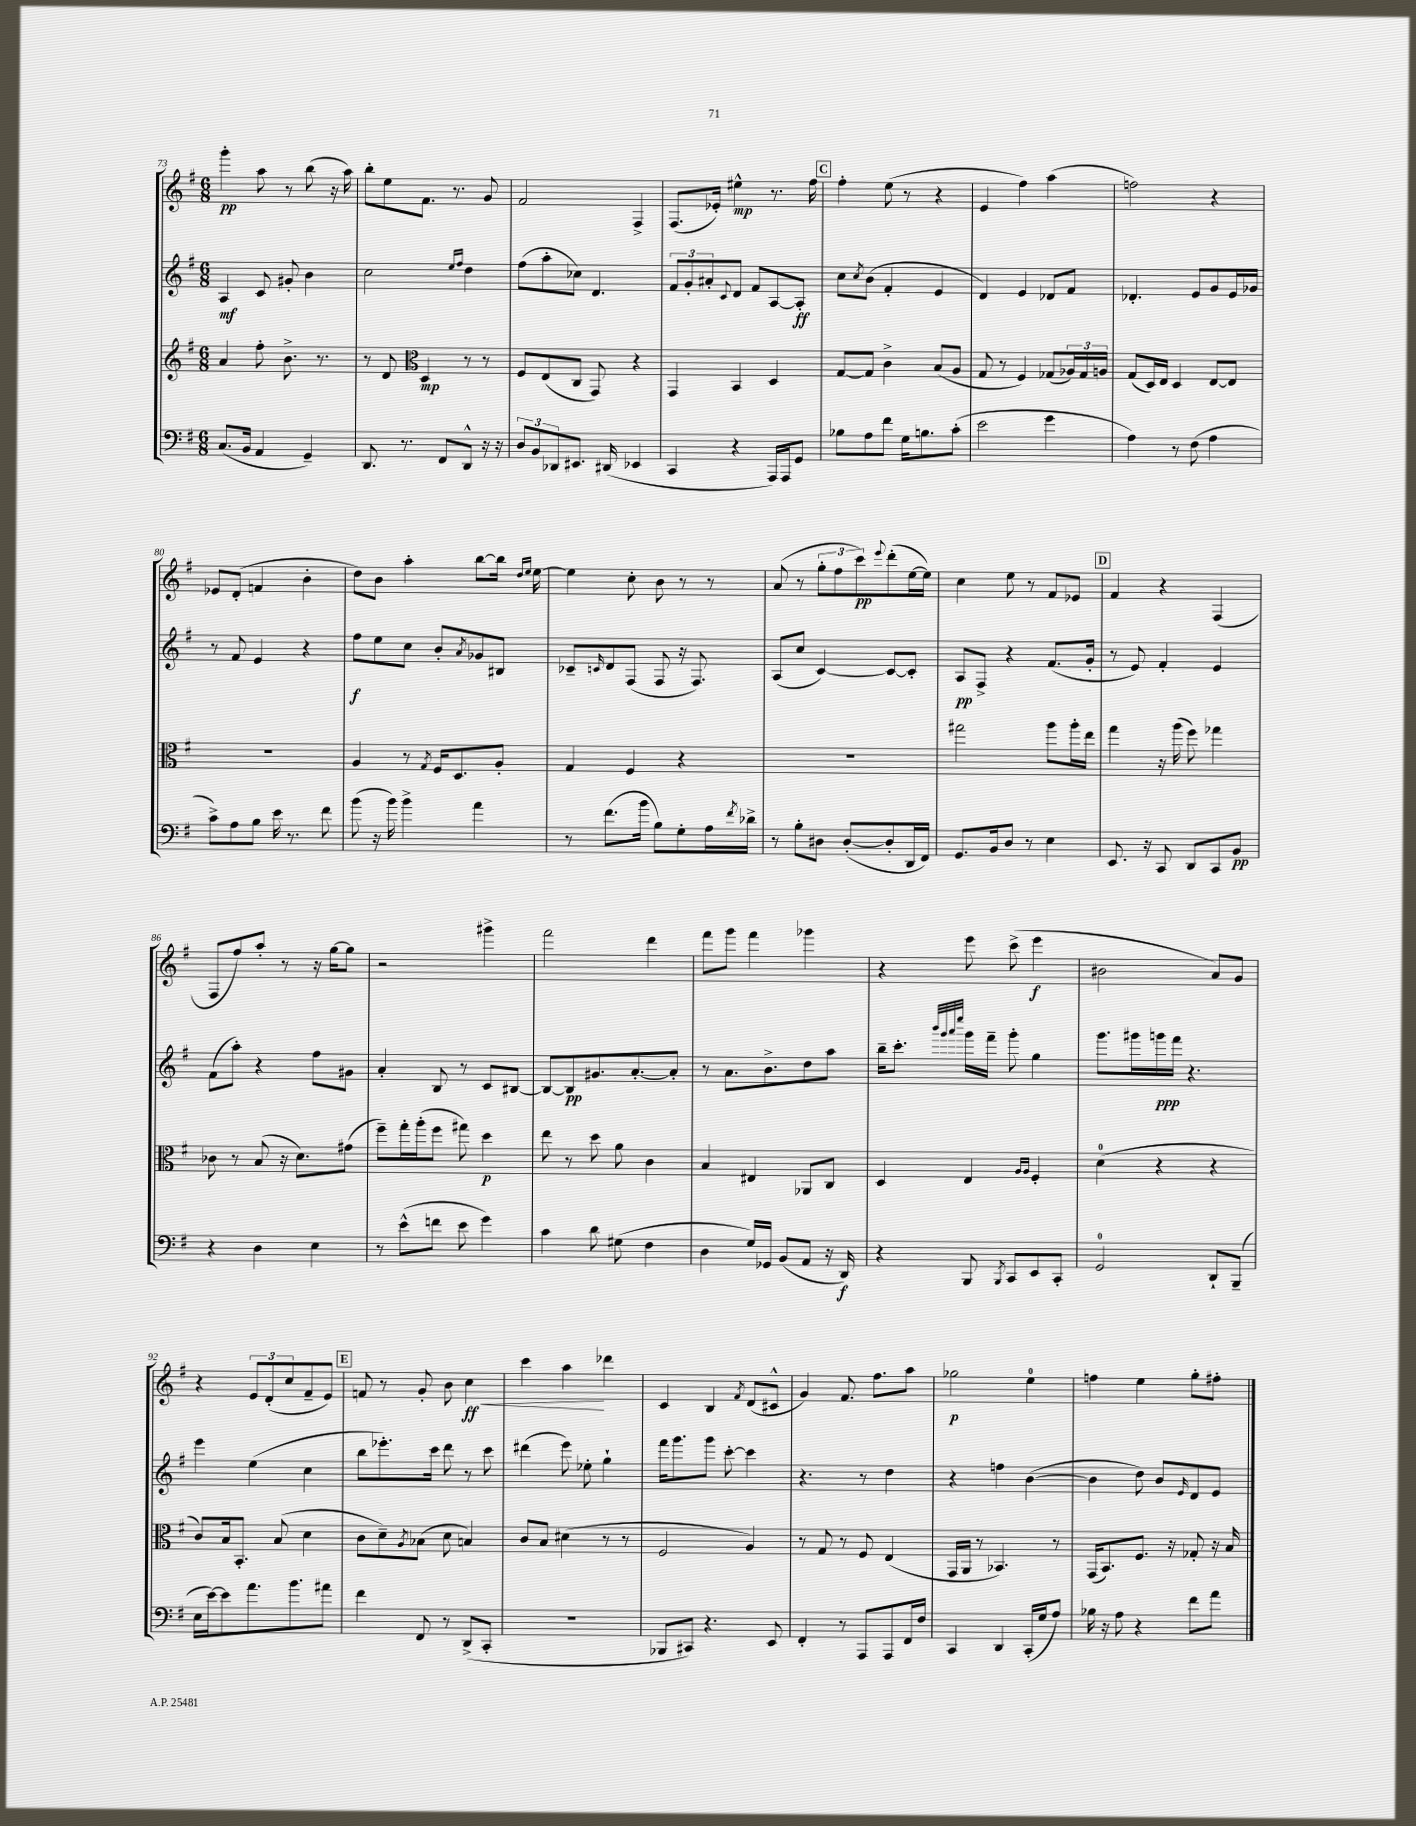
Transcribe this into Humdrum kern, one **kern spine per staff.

**kern	**dynam	**kern	**dynam	**kern	**dynam	**kern	**dynam
*part4	*part4	*part3	*part3	*part2	*part2	*part1	*part1
*staff4	*staff4	*staff3	*staff3	*staff2	*staff2	*staff1	*staff1
*clefF4	*	*clefG2	*	*clefG2	*	*clefG2	*
*k[f#]	*	*k[f#]	*	*k[f#]	*	*k[f#]	*
*M6/8	*	*M6/8	*	*M6/8	*	*M6/8	*
=73	=73	=73	=73	=73	=73	=73	=73
(8.C/L	.	4a/	.	4A/	mf	4ggg'\	pp
16BB/Jk	.	.	.	.	.	.	.
4AA/	.	8ff#'\	.	8c/	.	8aa\	.
.	.	8.b^\	.	8g#X'/	.	8r	.
4GG~/)	.	.	.	4b\	.	(8bb\	.
.	.	8.r	.	.	.	.	.
.	.	.	.	.	.	16r	.
.	.	.	.	.	.	16aa\)	.
=74	=74	=74	=74	=74	=74	=74	=74
8.DD/	.	8r	.	2cc\	.	8bb'\L	.
.	.	8d/	.	.	.	8ee\	.
8.r	.	.	.	.	.	.	.
*	*	*clefC3	*	*	*	*	*
.	.	4D/	mp	.	.	8.f#\J	.
8FF#/L	.	.	.	.	.	.	.
.	.	.	.	.	.	8.r	.
.	.	.	.	16qqee/LL	.	.	.
.	.	.	.	16qqff#/JJ	.	.	.
8DD^^/J	.	8r	.	4dd\	.	.	.
16r	.	8r	.	.	.	8g/	.
16r	.	.	.	.	.	.	.
=75	=75	=75	=75	=75	=75	=75	=75
12D/L	.	8F#/L	.	(8ff#\L	.	2f#/	.
12BB/	.	.	.	.	.	.	.
.	.	(8E/	.	8aa'\	.	.	.
12DD-X/	.	.	.	.	.	.	.
8.EE#X/J	.	8C/J	.	8cc-X\J)	.	.	.
.	.	8GG/)	.	4.d/	.	.	.
(16DD#X/	.	.	.	.	.	.	.
4EE-X/	.	4r	.	.	.	4F#^/	.
=76	=76	=76	=76	=76	=76	=76	=76
4CC/	.	4GG/	.	12f#/L	.	(8.F#/L	.
.	.	.	.	12g'/	.	.	.
.	.	.	.	12a#X'/	.	.	.
.	.	.	.	.	.	16e-X'/Jk)	.
.	.	.	.	8qqc/	.	.	.
4r	.	4BB/	.	8d/J	.	4ee#X^^\	mp
.	.	.	.	8f#/L	.	.	.
16AAA/LL)	.	4D/	.	[8A/	.	8.r	.
16AAA/J	.	.	.	.	.	.	.
8GG/J	.	.	.	8A'/J]	ff	.	.
.	.	.	.	.	.	16ff#\	.
!!LO:REH:place=s1:t=C
=77	=77	=77	=77	=77	=77	=77	=77
8B-X\L	.	[8G/L	.	8cc\L	.	4ff#'\	.
.	.	.	.	8qcc/	.	.	.
8A\	.	8G/J]	.	(8b\J	.	.	.
8f#\J	.	4c^\	.	4f#'/	.	(8ee\	.
16G\KL	.	.	.	.	.	8r	.
8.Bn\	.	.	.	.	.	.	.
.	.	(8B/L	.	4e/	.	4r	.
(8c'\J	.	8A/J	.	.	.	.	.
=78	=78	=78	=78	=78	=78	=78	=78
2e\	.	8G/	.	4d/)	.	4e/	.
.	.	8r	.	.	.	.	.
.	.	4F#/)	.	4e/	.	4ff#\)	.
4g\	.	(8G-X/L	.	8d-X/L	.	(4aa\	.
.	.	24A-X/L)	.	8f#/J	.	.	.
.	.	24G-/	.	.	.	.	.
.	.	24An/JJ	.	.	.	.	.
=79	=79	=79	=79	=79	=79	=79	=79
4A\)	.	(8G/L	.	4.d-X'/	.	2ffn\)	.
.	.	16D/L)	.	.	.	.	.
.	.	16E/JJ	.	.	.	.	.
8r	.	4D/	.	.	.	.	.
(8F#\	.	.	.	8e/L	.	.	.
4A\	.	[8E/L	.	8g/	.	4r	.
.	.	8E/J]	.	16e/L	.	.	.
.	.	.	.	16g-X/JJ	.	.	.
!!LO:LB:g=z
=80	=80	=80	=80	=80	=80	=80	=80
8c^\L)	.	2.r	.	8r	.	8e-X/L	.
8A\	.	.	.	8f#/	.	(8d'/J	.
8B\J	.	.	.	4e/	.	4fn/	.
16e\	.	.	.	.	.	.	.
8.r	.	.	.	.	.	.	.
.	.	.	.	4r	.	4b'\	.
8f#\	.	.	.	.	.	.	.
=81	=81	=81	=81	=81	=81	=81	=81
(8b\	.	4A/	.	8ff#\L	f	8dd\L)	.
16r	.	.	.	8ee\	.	8b\J	.
16b\)	.	.	.	.	.	.	.
4b^\	.	8r	.	8cc\J	.	4aa'\	.
.	.	8qG/	.	.	.	.	.
.	.	16F#/KL	.	8b'/L	.	.	.
.	.	8.D/	.	.	.	.	.
.	.	.	.	8qa/	.	.	.
4a\	.	.	.	8g-X/	.	[8bb\L	.
.	.	8A'/J	.	8B#X/J	.	16bb\Jk]	.
.	.	.	.	.	.	16qqdd/LL	.
.	.	.	.	.	.	16qqee/JJ	.
.	.	.	.	.	.	[16ee\	.
=82	=82	=82	=82	=82	=82	=82	=82
8r	.	4G/	.	8c-X~/L	.	4ee\]	.
.	.	.	.	16qqcn/	.	.	.
(8.f#\L	.	.	.	8d/	.	.	.
.	.	4F#/	.	(8F#/J	.	8cc'\	.
16b\Jk	.	.	.	.	.	.	.
8B\L)	.	.	.	8F#/	.	8b\	.
8G'\	.	4r	.	16r	.	8r	.
.	.	.	.	8.F#/)	.	.	.
16A\L	.	.	.	.	.	8r	.
8qf#/	.	.	.	.	.	.	.
16d-X^\JJ	.	.	.	.	.	.	.
=83	=83	=83	=83	=83	=83	=83	=83
8r	.	2.r	.	(8A/L	.	(8a/	.
8B'\L	.	.	.	8cc/J	.	8r	.
8D#X\J	.	.	.	[4c/)	.	12gg'\L	.
.	.	.	.	.	.	12ff#\	.
([8D#'/L	.	.	.	.	.	.	.
.	.	.	.	.	.	12ccc\)	pp
.	.	.	.	.	.	8qqeee/	.
8D#'/]	.	.	.	8c/L_	.	(8ddd'\	.
16DD/L	.	.	.	8c'/J]	.	[16ee\L	.
16FF#/JJ)	.	.	.	.	.	16ee\JJ])	.
=84	=84	=84	=84	=84	=84	=84	=84
8.GG/L	.	2gg#X\	.	8A/L	pp	4cc\	.
.	.	.	.	8F#^/J	.	.	.
16BB/k	.	.	.	.	.	.	.
8D/J	.	.	.	4r	.	8ee\	.
8r	.	.	.	.	.	8r	.
4E\	.	8aa\L	.	(8.f#/L	.	8f#/L	.
.	.	16aa'\L	.	.	.	8e-X/J	.
.	.	16ee\JJ	.	16g'/Jk	.	.	.
!!LO:REH:place=s1:t=D
=85	=85	=85	=85	=85	=85	=85	=85
8.EE/	.	4gg\	.	8r	.	4f#/	.
.	.	.	.	8e/)	.	.	.
16r	.	.	.	.	.	.	.
8CC/	.	16r	.	4f#'/	.	4r	.
.	.	(16aa\	.	.	.	.	.
8DD/L	.	8ff#\)	.	.	.	.	.
8CC/	.	4gg-X\	.	4e/	.	(4F#/	.
8BB/J	pp	.	.	.	.	.	.
!!LO:LB:g=z
=86	=86	=86	=86	=86	=86	=86	=86
4r	.	8c-X\	.	(8f#\L	.	8F#/L	.
.	.	8r	.	8aa'\J)	.	8ff#/)	.
4D\	.	(8B/	.	4r	.	8aa'/J	.
.	.	16r	.	.	.	8r	.
.	.	8.d\L)	.	.	.	.	.
4E\	.	.	.	8ff#\L	.	16r	.
.	.	.	.	.	.	[16gg\KL	.
.	.	(8g#X\J	.	8g#X\J	.	8gg\J]	.
=87	=87	=87	=87	=87	=87	=87	=87
8r	.	8ff#~\L)	.	4a'/	.	2r	.
(8e^^\L	.	16gg'\L	.	.	.	.	.
.	.	(16aa'\J	.	.	.	.	.
8fn\J	.	8ff#\J	.	8B/	.	.	.
8e\	.	8gg#X\)	.	8r	.	.	.
4g\)	.	4dd\	p	8c/L	.	4ggg#X^\	.
.	.	.	.	[8B#X/J	.	.	.
=88	=88	=88	=88	=88	=88	=88	=88
4c\	.	8ee\	.	8B#/L_	.	2fff#\	.
.	.	8r	.	8B#/]	pp	.	.
8d\	.	8dd\	.	8.g#X/	.	.	.
(8G#X\	.	8a\	.	.	.	.	.
.	.	.	.	[8.a'/	.	.	.
4F#\	.	4c\	.	.	.	4ddd\	.
.	.	.	.	8a'/J]	.	.	.
=89	=89	=89	=89	=89	=89	=89	=89
4D\	.	4B/	.	8r	.	8fff#\L	.
.	.	.	.	8.a\L	.	8ggg\J	.
16G/LL)	.	4E#X/	.	.	.	4fff#\	.
16GG-X/JJ	.	.	.	8.b^\	.	.	.
(8BB/L	.	.	.	.	.	.	.
8AA/J	.	8AA-X/L	.	8dd\	.	4ggg-X\	.
16r	.	8C/J	.	8aa\J	.	.	.
16DD/)	f	.	.	.	.	.	.
=90	=90	=90	=90	=90	=90	=90	=90
4r	.	4D/	.	16bb~\KL	.	4r	.
.	.	.	.	8.ccc'\J	.	.	.
.	.	.	.	32qqbbb/LLL	.	.	.
.	.	.	.	32qqggg/	.	.	.
.	.	.	.	32qqaaa/	.	.	.
.	.	.	.	32qqeeee/JJJ	.	.	.
8BBB/	.	4E/	.	16ggg\LL	.	8eee\	.
.	.	.	.	16fff#~\JJ	.	.	.
8qBBB/	.	.	.	.	.	.	.
8CC/L	.	.	.	8ggg'\	.	(8ccc^\	.
.	.	16qqA/LL	.	.	.	.	.
.	.	16qqA/JJ	.	.	.	.	.
8EE/	.	4F#'/	.	4gg\	.	4eee\	f
8CC'/J	.	.	.	.	.	.	.
=91	=91	=91	=91	=91	=91	=91	=91
2GG/	.	(4d\	.	8.ggg\L	.	2b#X\	.
.	.	.	.	16ggg#X\L	.	.	.
.	.	4r	.	16gggn\	ppp	.	.
.	.	.	.	16fff#\JJ	.	.	.
.	.	.	.	4.r	.	.	.
8DD`/L	.	4r	.	.	.	8a/L)	.
(8BBB~/J	.	.	.	.	.	8g/J	.
!!LO:LB:g=z
=92	=92	=92	=92	=92	=92	=92	=92
16E\LL	.	8c/L)	.	4eee\	.	4r	.
[16e\J)	.	.	.	.	.	.	.
8e\]	.	16B/k	.	.	.	.	.
.	.	8.BB'/J	.	.	.	.	.
8.a\	.	.	.	(4ee\	.	12e/L	.
.	.	.	.	.	.	(12d'/	.
.	.	(8B/	.	.	.	.	.
.	.	.	.	.	.	12cc/	.
8.b\	.	.	.	.	.	.	.
.	.	4d\	.	4cc\	.	8f#~/	.
8a#X\J	.	.	.	.	.	8e/J)	.
!!LO:REH:place=s1:t=E
=93	=93	=93	=93	=93	=93	=93	=93
4f#\	.	8c\L	.	8bb\L	.	8fn/	.
.	.	8d~\)	.	8.eee-X'\)	.	8r	.
.	.	8qA/	.	.	.	.	.
8FF#/	.	(8B-X\J	.	.	.	8g'/	.
.	.	.	.	16ccc\Jk	.	.	.
8r	.	8d\	.	8ddd\	.	8b\	.
!	!	!	!	!	!	!	!LO:HP:b
(8DD^/L	.	4Bn/)	.	8r	.	4cc\	< ff
8CC'/J	.	.	.	8ccc\	.	.	.
=94	=94	=94	=94	=94	=94	=94	=94
2.r	.	8c/L	.	(4ddd#X\	.	4ccc\	.
.	.	8B/J	.	.	.	.	.
.	.	(4d#X\	.	8eee\)	.	4aa\	.
.	.	.	.	8ee-X'\	.	.	.
.	.	8r	.	4gg`\	.	4ddd-X\	[
.	.	8r	.	.	.	.	.
=95	=95	=95	=95	=95	=95	=95	=95
8BBB-X/L	.	2F#/	.	16fff#\KL	.	4c/	.
.	.	.	.	8.ggg\	.	.	.
8CC#X/J)	.	.	.	.	.	.	.
4.r	.	.	.	8ggg\J	.	4B/	.
.	.	.	.	[8ccc'\	.	.	.
.	.	.	.	.	.	8qf#/	.
.	.	4A/)	.	4ccc\]	.	(8d/L	.
8EE/	.	.	.	.	.	8c#X^^/J	.
=96	=96	=96	=96	=96	=96	=96	=96
4FF#'/	.	8r	.	4.r	.	4g/)	.
.	.	8G/	.	.	.	.	.
8r	.	8r	.	.	.	8.f#/	.
8AAA/L	.	8F#/	.	8r	.	.	.
.	.	.	.	.	.	8.ff#\L	.
8AAA/	.	(4E/	.	4dd\	.	.	.
16FF#/L	.	.	.	.	.	8aa\J	.
16F#/JJ	.	.	.	.	.	.	.
=97	=97	=97	=97	=97	=97	=97	=97
4CC/	.	16GG/LL	.	4r	.	2gg-X\	p
.	.	16AA/JJ	.	.	.	.	.
.	.	8r	.	.	.	.	.
4DD/	.	4.BB-X/)	.	4ffn\	.	.	.
(16CC'/LL	.	.	.	([4b\	.	4ee\	.
16G/J	.	.	.	.	.	.	.
8A/J)	.	8r	.	.	.	.	.
=98	=98	=98	=98	=98	=98	=98	=98
16B-X\	.	(16GG/KL	.	4b\]	.	4ffn\	.
16r	.	8.BB/)	.	.	.	.	.
8A\	.	.	.	.	.	.	.
4r	.	8.F#/J	.	8dd\)	.	4ee\	.
.	.	.	.	8b/L	.	.	.
.	.	16r	.	.	.	.	.
.	.	.	.	16qqe/	.	.	.
8f#\L	.	8G-X'/	.	8d/	.	8gg'\L	.
8a\J	.	16r	.	8e/J	.	8ff#X'\J	.
.	.	16B/	.	.	.	.	.
==	==	==	==	==	==	==	==
*-	*-	*-	*-	*-	*-	*-	*-
